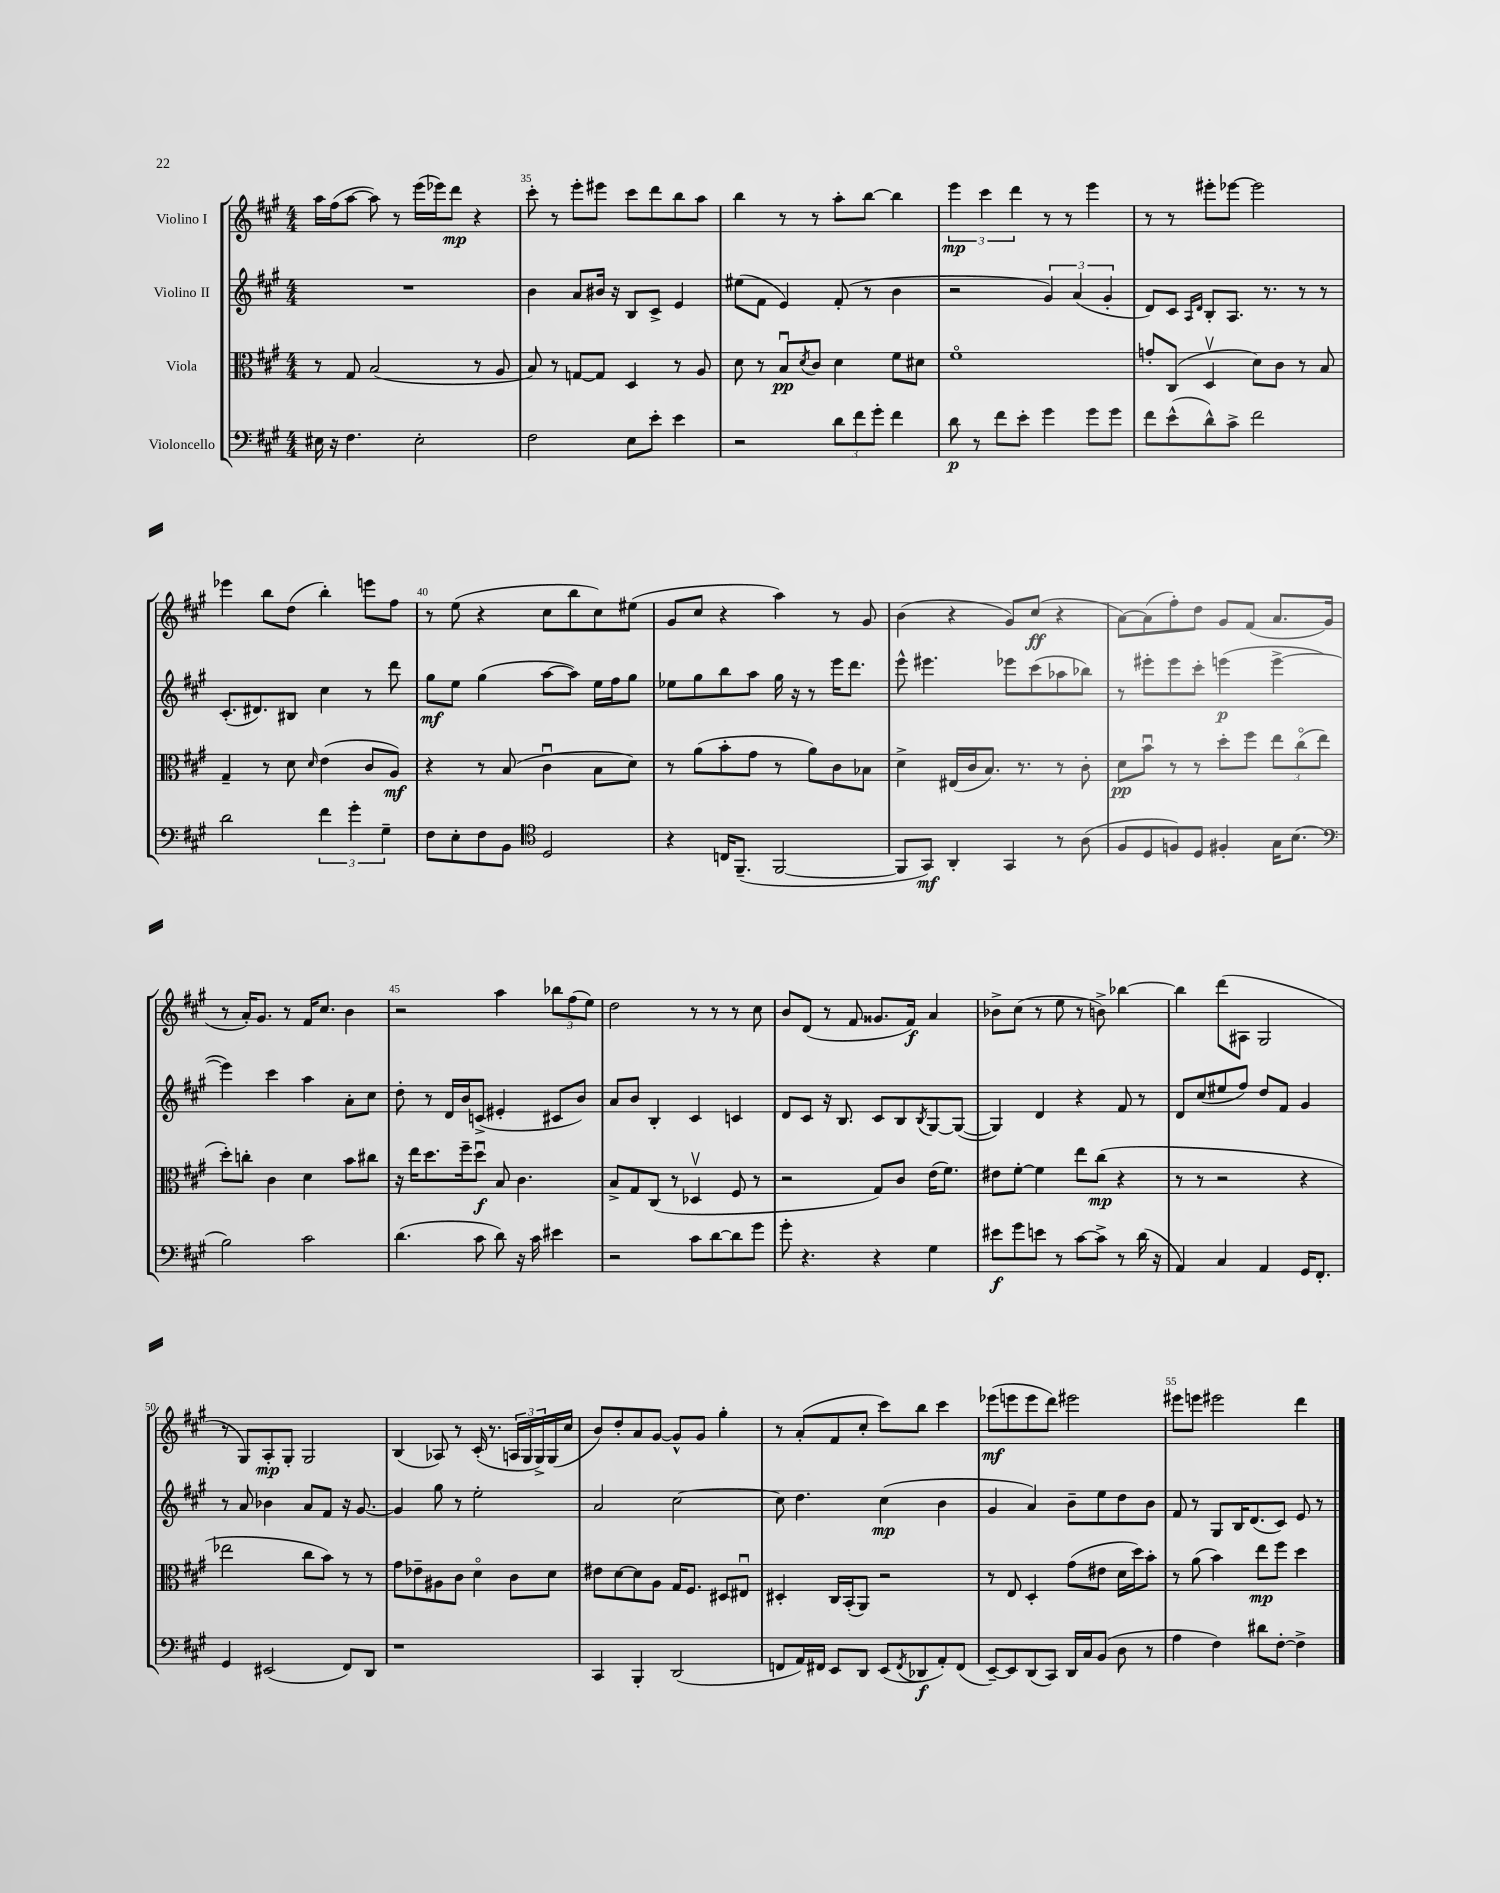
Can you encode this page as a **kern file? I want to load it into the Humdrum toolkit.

**kern	**kern	**kern	**kern
*staff4	*staff3	*staff2	*staff1
*clefF4	*clefC3	*clefG2	*clefG2
*k[f#c#g#]	*k[f#c#g#]	*k[f#c#g#]	*k[f#c#g#]
*M4/4	*M4/4	*M4/4	*M4/4
16E#	8r	1r	16aa
16r	.	.	(16ff#
4.F#	8G#	.	[8aa
.	(2B	.	8aa])
.	.	.	8r
2E#'	.	.	(16eee
.	.	.	16eee-)
.	.	.	8ddd
.	8r	.	4r
.	8A	.	.
=	=	=	=
2F#	8B)	4b	8ccc#'
.	8r	.	8r
.	[8G	8a	8eee'
.	8G]	16b#	8eee#
.	.	16r	.
8E	4D	8B	8ccc#
8e'	.	8c#^	8ddd
4e	8r	4e	8bb
.	8A	.	8aa
=	=	=	=
2r	8d	(8ee#	4bb
.	8r	8f#	.
.	8Bu	4e)	8r
.	8qd	.	.
.	8c#	.	8r
12d	4d	(8f#'	8aa'
12f#	.	.	.
.	.	8r	[8bb
12g#'	.	.	.
4f#	8f#	4b	4bb]
.	8d#	.	.
=	=	=	=
8d	1f#o	2r	6eee
8r	.	.	.
.	.	.	6ccc#
8f#	.	.	.
.	.	.	6ddd
8e'	.	.	.
4g#	.	6g#)	8r
.	.	.	8r
.	.	(6a	.
8g#	.	.	4eee
.	.	6g#'	.
8g#	.	.	.
=	=	=	=
8f#	8g'	8d)	8r
(8e^^	(8C#	8c#	8r
.	.	16qqA	.
.	.	16qqd	.
8d^^)	4Dv	8B'	8eee#'
8c#^	.	8.A	[8eee-
2f#	8d)	.	2eee-]
.	.	8.r	.
.	8c#	.	.
.	8r	8r	.
.	8B	8r	.
=	=	=	=
2d	4G#~	(8.c#'	4eee-
.	.	8.d#)	.
.	8r	.	8bb
.	8d	8B#	(8dd
.	16qqd	.	.
6f#	(4e	4cc#	4bb')
6g#'	.	.	.
.	8c#	8r	8eee
6G#~	.	.	.
.	8A)	8ddd	8ff#
=	=	=	=
8F#	4r	8gg#	8r
8E'	.	8ee	(8ee
8F#	8r	(4gg#	4r
8BB	(8B	.	.
*clefC4	*	*	*
2D	4c#u	[8aa	8cc#
.	.	8aa])	8bb
.	8B	16ee	8cc#)
.	.	16ff#	.
.	8d)	8gg#	(8ee#
=	=	=	=
4r	8r	8ee-	8g#
.	(8a	8gg#	8cc#
16C	8b'	8bb	4r
(8.FF#~	.	.	.
.	8g#	8aa	.
[2FF#	8r	16gg#	4aa)
.	.	16r	.
.	8a)	8r	.
.	8c#	16eee	8r
.	.	8.ddd	.
.	8B-	.	8g#
=	=	=	=
8FF#]	4d^	8eee^^	(4b
8GG#)	.	4.eee#	.
4AA'	(16E#	.	4r
.	16c#	.	.
.	8.B)	.	.
4GG#	.	8eee-	8g#)
.	8.r	.	.
.	.	(8ccc#	(8cc#
8r	8r	8aa-	4r
(8A	8c#'	8bb-)	.
=	=	=	=
8F#	8d	8r	[8a)
8D	8bu	8eee#'	(8a]
8F)	8r	8eee#	8ff#')
8D	8r	8ccc#'	8dd
4F#'	8dd'	(4eee	8g#
.	8ff#	.	(8f#
16G#	12ee	[4eee^	8.a
(8.B	.	.	.
.	(12cc#o	.	.
.	12ee	.	.
.	.	.	16g#
=	=	=	=
*clefF4	*	*	*
2B)	8dd')	4eee])	8r
.	8cc'	.	16a')
.	.	.	8.g#
.	4c#	4ccc#	.
.	.	.	8r
2c#	4d	4aa	16f#
.	.	.	8.cc#
.	8b	8a'	4b
.	8cc#	8cc#	.
=	=	=	=
(4.d	16r	8dd'	2r
.	16ee	.	.
.	8.dd	8r	.
.	.	16d	.
.	16ff#~	16b	.
8c#	8ddu	(8c^	.
8d)	8B	4e#'	4aa
16r	4.c#	.	.
16c#	.	.	.
4e#	.	8c#	12bb-
.	.	.	(12ff#
.	.	8b)	.
.	.	.	12ee)
=	=	=	=
2r	8B^	8a	2dd
.	8G#	8b	.
.	(8C#	4B'	.
.	8r	.	.
8c#	4D-v	4c#	8r
[8d	.	.	8r
8d]	8F#	4c	8r
8g#	8r	.	8cc#
=	=	=	=
8g#'	2r	8d	8b
4.r	.	8c#	(8d
.	.	16r	8r
.	.	8.B	.
.	.	.	8f#
4r	8G#)	8c#	8.g##
.	8c#	8B	.
.	.	.	16f#)
.	.	8qB	.
4G#	(16e	[8G#	4a
.	8.f#)	.	.
.	.	(8G#_	.
=	=	=	=
8e#	8e#	4G#])	8b-^
8g#	[8f#'	.	(8cc#
8e	4f#]	4d	8r
8r	.	.	8ee
[8c#	8ee	4r	8r
8c#^]	(8cc#	.	8b^)
8r	4r	8f#	[4bb-
(16d	.	8r	.
16r	.	.	.
=	=	=	=
4AA)	8r	8d	4bb-]
.	8r	(8cc#	.
4C#	2r	8ee#	(8ddd
.	.	8ff#)	8A#
4AA	.	8dd	2G#
.	.	8f#	.
16GG#	4r	4g#	.
8.FF#'	.	.	.
=	=	=	=
4GG#	2ee-	8r	8r
.	.	8a	8G#)
(2EE#	.	4b-	8A'
.	.	.	8G#'
.	8cc#	8a	2G#
.	8b)	8f#	.
8FF#)	8r	16r	.
.	.	[8.g#	.
8DD	8r	.	.
=	=	=	=
1r	8g#	4g#]	(4B
.	8e-~	.	.
.	8A#	8gg#	8A-)
.	8c#	8r	8r
.	4do	2ee'	(16c#'
.	.	.	8.r
.	8c#	.	24A
.	.	.	24G#
.	.	.	24G#^)
.	8d	.	(16G#
.	.	.	16cc#
=	=	=	=
4CC#	8e#	2a	8b)
.	[8d	.	8dd'
4BBB'	8d]	.	8a
.	8A	.	[8g#
(2DD	16G#	[2cc#	8g#^^]
.	8.F#	.	.
.	.	.	8g#
.	8D#	.	4gg#'
.	8E#u	.	.
=	=	=	=
8FF	4D#'	8cc#]	8r
16AA)	.	4.dd	(8a'
16FF#	.	.	.
8EE	16C#	.	8f#
.	(16BB'	.	.
8DD	8AA)	.	8cc#'
(8EE	2r	(4cc#	8ccc#)
8qFF#	.	.	.
8DD-	.	.	8bb
8AA')	.	4b	4ccc#
(8FF#	.	.	.
=	=	=	=
[8EE~)	8r	4g#	(8eee-
8EE]	8E	.	8eee
(8DD	4D'	4a)	8eee
8CC#)	.	.	8ddd)
16DD	(8g#	8b~	2eee#
16C#	.	.	.
(8BB	8e#	8ee	.
8D	16d	8dd	.
.	16dd)	.	.
8r	8b'	8b	.
=	=	=	=
4A	8r	8f#	8eee#
.	(8a	8r	8eee
4F#)	4b)	8G#	2eee#
.	.	16B	.
.	.	(8.d	.
8d#	8ee	.	.
[8F#'	8ff#	8c#)	.
4F#^]	4dd	8e	4ddd
.	.	8r	.
==	==	==	==
*-	*-	*-	*-
